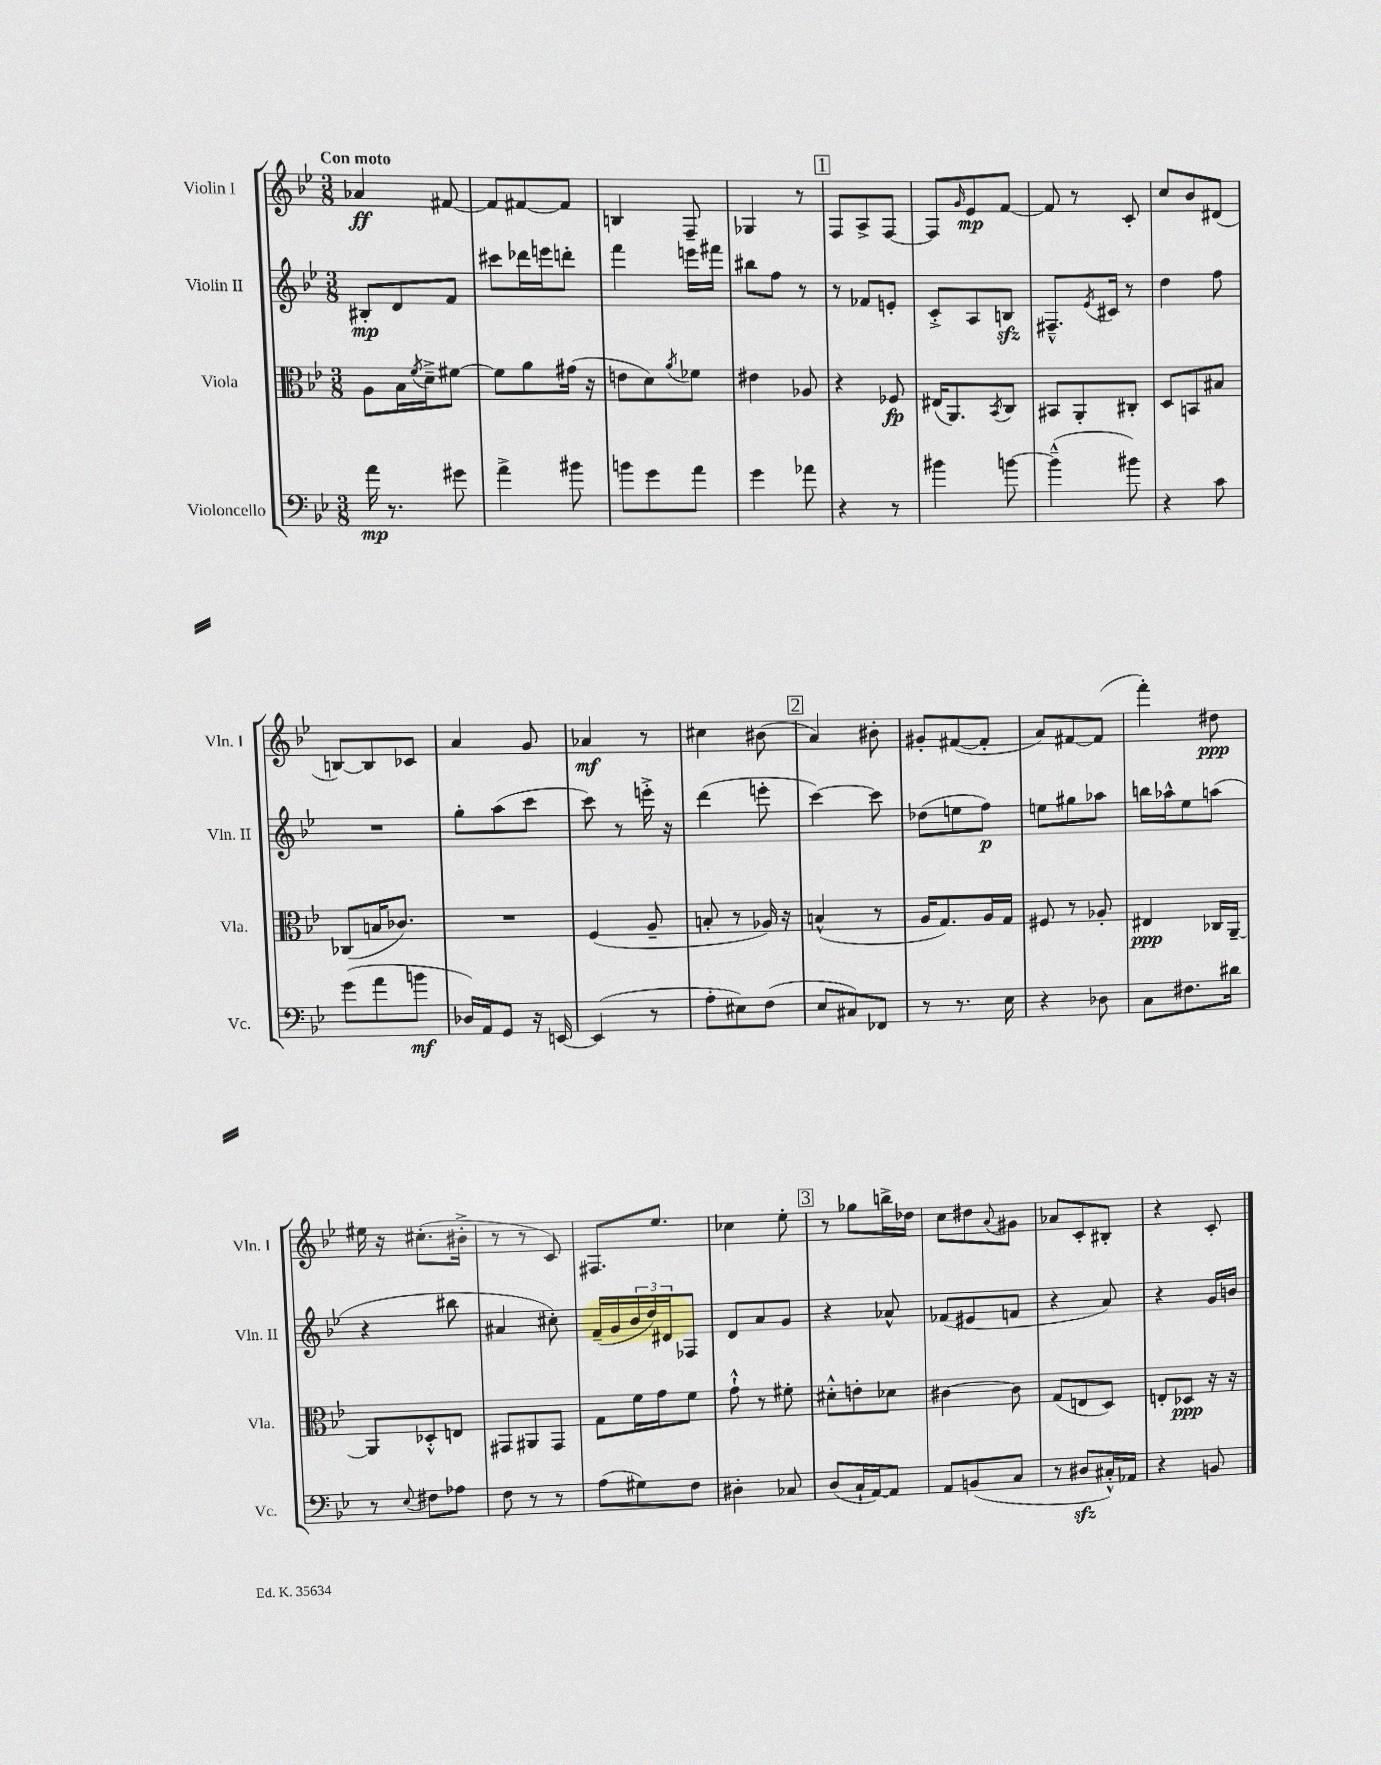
<<
\new StaffGroup <<
\new Staff = "s0" \with { instrumentName = "Violin I" shortInstrumentName = "Vln. I" } {
    \clef treble \key bes \major \numericTimeSignature \time 3/8 \tempo "Con moto"
    aes'4\ff fis'8~ |
    fis'8 fis'8~ fis'8 |
    b4 f8-- |
    ges4 r8 |
    \mark \markup { \box "1" } f8 a8-> f8~ |
    f8 \grace { g'16 } ees'8\mp f'8~ |
    f'8 r8 c'8-. |
    c''8 bes'8 dis'8( |
    b8~) b8 ces'8 |
    a'4 g'8 |
    aes'4\mf r8 |
    cis''4 bis'8( |
    \mark \markup { \box "2" } a'4) bis'8-. |
    gis'8-. fis'8~( fis'8-. |
    a'8) fis'8~ fis'8( |
    f'''4-.) dis''8\ppp |
    eis''16 r16 cis''8.-.( bis'16-.-> |
    r8 r8 c'8) |
    fis8. ees''8. |
    ces''4 ees''8-. |
    \mark \markup { \box "3" } r8 ges''8 b''16-> des''16 |
    c''8 dis''8 \appoggiatura { a'8 } gis'8 |
    aes'8 c'8-. bis8-. |
    r4 c'8-. \bar "|." |
}
\new Staff = "s1" \with { instrumentName = "Violin II" shortInstrumentName = "Vln. II" } {
    \clef treble \key bes \major \numericTimeSignature \time 3/8
    bis8-.\mp d'8 f'8 |
    cis'''8 des'''16 e'''16 d'''8-. |
    f'''4 e'''16 fis'''16 |
    bis''8 f''8 r8 |
    \mark \markup { \box "1" } r8 fes'8 e'8-. |
    c'8-.-> a8 b8\sfz |
    fis8.---^ \acciaccatura { ees'8 } cis'16 r8 |
    d''4 f''8 |
    R4. |
    g''8-. a''8( c'''8 |
    c'''8) r8 e'''16-.-> r16 |
    d'''4( e'''8-. |
    \mark \markup { \box "2" } c'''4~) c'''8 |
    des''8( e''8 f''8\p) |
    e''8 gis''8 aes''8 |
    b''16 aes''16-^ ees''8 a''8( |
    r4 bis''8 |
    ais'4 cis''8-.) |
    f'16--( g'16 \tuplet 3/2 { bes'16 d''16) dis'16 } fes8 |
    d'8 a'8 g'8 |
    \mark \markup { \box "3" } r4 aes'8-^ |
    fes'8( eis'8 f'8 |
    r4 a'8) |
    r4 g'16 b'16 \bar "|." |
}
\new Staff = "s2" \with { instrumentName = "Viola" shortInstrumentName = "Vla." } {
    \clef alto \key bes \major \numericTimeSignature \time 3/8
    a8 bes16 \acciaccatura { f'8 } d'16---> fis'8~ |
    fis'8 a'8 gis'16( r16 |
    e'8 d'8) \acciaccatura { a'8 } fes'8 |
    eis'4 aes8 |
    \mark \markup { \box "1" } r4 fes8\fp |
    eis16( a,8.) \acciaccatura { bes,8 } c8 |
    bis,8 a,8-. cis8-. |
    d8 b,8 bis8 |
    ces8( b16 ces'8.) |
    R4. |
    f4( a8-- |
    b8-. r8 aes16) r16 |
    \mark \markup { \box "2" } b4-^( r8 |
    a16 g8.) a16 g16 |
    fis8 r8 aes8-. |
    eis4\ppp ces16 a,16~-- |
    a,8 des8-.-^ e8 |
    gis,8 ais,8 gis,8 |
    g8 f'16 g'16 f'8 |
    g'8-!-^ r8 fis'8-. |
    \mark \markup { \box "3" } dis'8-.-^ e'8-. des'8 |
    cis'4~ cis'8 |
    g8( e8 d8) |
    e8-. des8\ppp r16 r16 \bar "|." |
}
\new Staff = "s3" \with { instrumentName = "Violoncello" shortInstrumentName = "Vc." } {
    \clef bass \key bes \major \numericTimeSignature \time 3/8
    a'16\mp r8. gis'8 |
    a'4-> bis'8 |
    b'8 g'8 a'8 |
    g'4 aes'8 |
    \mark \markup { \box "1" } r4 r8 |
    bis'4 b'8~ |
    b'4---^( bis'8) |
    r4 c'8 |
    g'8( a'8 b'8\mf |
    des16) a,16 g,8 r16 e,16~ |
    e,4( r8 |
    a8-. eis8) f8( |
    \mark \markup { \box "2" } ees8 cis8) fes,8 |
    r8 r8. ees16 |
    r4 des8 |
    c8 fis8. dis'16 |
    r8 \appoggiatura { ees8 } fis8 aes8 |
    f8 r8 r8 |
    a8( gis8) f8 |
    dis4-. ces8 |
    \mark \markup { \box "3" } d8( c16-! a,16~) a,8 |
    a,8 b,8( c8 |
    r8 dis8\sfz cis16-.-^) aes,16 |
    r4 b,8 \bar "|." |
}
>>
>>
\layout { \context { \Score \remove "Bar_number_engraver" } }
